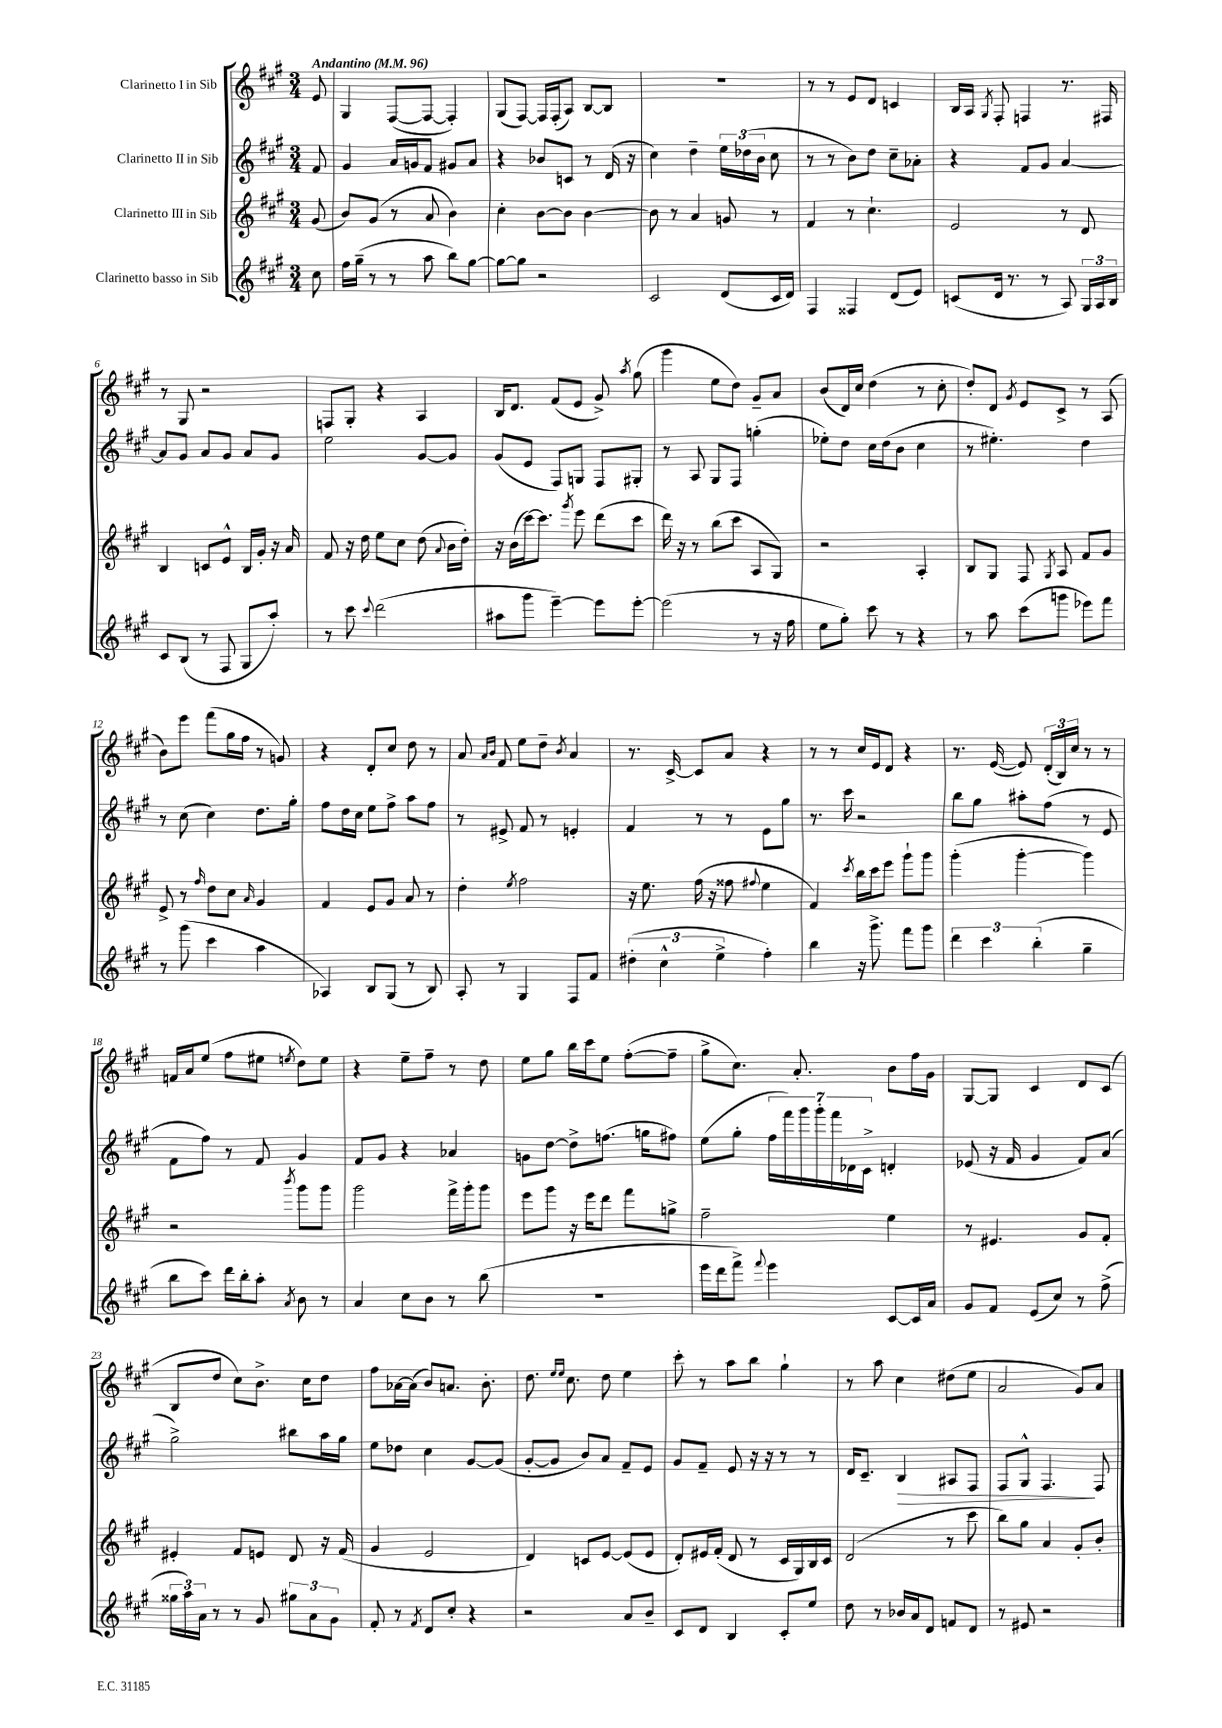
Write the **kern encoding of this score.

**kern	**kern	**kern	**kern
*staff4	*staff3	*staff2	*staff1
*clefG2	*clefG2	*clefG2	*clefG2
*k[f#c#g#]	*k[f#c#g#]	*k[f#c#g#]	*k[f#c#g#]
*M3/4	*M3/4	*M3/4	*M3/4
*MM96	*MM96	*MM96	*MM96
8cc#	(8g#	8f#	8e
=	=	=	=
16ff#	8b)	4g#	4G#
(16gg#~	.	.	.
8r	(8g#	.	.
8r	8r	16a	([8F#
.	.	16g	.
8aa	8a	8f#	8F#_
8bb)	4b)	8g#	4F#'])
[8gg#	.	8a	.
=	=	=	=
8gg#_	4cc#'	4r	(8G#
8gg#]	.	.	[8F#)
2r	[8b	8b-	16F#]
.	.	.	(16F#'
.	8b]	8c	8A)
.	[4b	8r	[8B
.	.	(16d	8B]
.	.	16r	.
=	=	=	=
2c#	8b]	4cc#)	2.r
.	8r	.	.
.	4a	4dd~	.
(8d	8g	24ee	.
.	.	(24dd-	.
.	.	24b	.
16c#	8r	8cc#	.
16d)	.	.	.
=	=	=	=
4F#	4f#	8r	8r
.	.	8r	8r
4F##	8r	8b)	8e
.	4.cc#`	8dd	8d
(8d	.	8cc#~	4c
8e)	.	8a-'	.
=	=	=	=
(8c	2e	4r	16B
.	.	.	16A
.	.	.	8qG#
16d	.	.	8F#'
8.r	.	.	.
.	.	8f#	4F
8r	.	8g#	.
8A)	8r	[4a	8.r
24G#	8d	.	.
24A	.	.	.
.	.	.	16F#
24B	.	.	.
=	=	=	=
8c#	4B	8a]	8r
(8B	.	8g#	8G#
8r	8c	8a	2r
8F#	8e^^	8g#	.
8G#	16B	8a	.
.	16g#'	.	.
8aa')	16r	8g#	.
.	16a	.	.
=	=	=	=
8r	8f#	2ee	8F
8ccc#	16r	.	8G#'
.	16dd	.	.
8qqccc#	.	.	.
(2ddd	8ee	.	4r
.	8cc#	.	.
.	(8dd	[8g#	4A
.	8qqa	.	.
.	16b	8g#]	.
.	16dd')	.	.
=	=	=	=
8aa#	16r	(8g#	16B
.	(16b	.	8.d
8ggg#	[16ccc#)	8e	.
.	8.ccc#]	.	.
[4eee~)	.	8F#)	(8f#
.	8qggg#	.	.
.	8eee	8G	8e
8eee]	(8ddd	8F#	8g#^)
.	.	.	8qaa
[8eee'	8ccc#	8G#'	(8gg#
=	=	=	=
(2eee]	16ddd)	8r	4ggg#
.	16r	.	.
.	8r	8A	.
.	(8bb	8G#	8ee
.	8ccc#	8F#	8dd)
8r	8A	(4gg'	8g#~
16r	8G#)	.	8a
16ff#	.	.	.
=	=	=	=
8ee	2r	8ee-')	(8b
8gg#')	.	8dd	16d)
.	.	.	16cc#
8ccc#	.	16cc#	(4dd
.	.	(16dd	.
8r	.	8b	.
4r	4A'	4cc#	8r
.	.	.	8cc#'
=	=	=	=
8r	8B	8r	8dd')
8aa	8G#	4.ee#')	8d
.	.	.	8qg#
(8ccc#	8F#	.	8e
.	8qG#	.	.
8ggg	8A	.	8c#^
8eee-)	8f#	4dd	8r
8fff#	8g#	.	(8A
=	=	=	=
8r	8e^	8r	8b)
(8ggg#	8r	(8cc#	8eee
.	16qqff#	.	.
4ccc#	8dd	4cc#)	(8fff#
.	8cc#	.	16gg#
.	.	.	16ff#
.	16qqa	.	.
4aa	4g#	8.dd	8r
.	.	.	8g)
.	.	16gg#'	.
=	=	=	=
4A-)	4f#	8ff#	4r
.	.	16dd	.
.	.	16cc#	.
8B	8e	8ee	8d'
(8G#	8g#	8ff#^	8cc#
8r	8a	8aa	8dd
8B)	8r	8ff#	8r
=	=	=	=
8A'	4dd'	8r	8a
.	.	.	16qqa
.	.	.	16qqb
8r	.	8e#^	8f#
.	8qee	.	.
4G#	2ff#	8f#	8ee
.	.	8r	8dd~
.	.	.	8qb
8F#	.	4e'	4a
8f#	.	.	.
=	=	=	=
(6dd#'	16r	4f#	8.r
.	8.ee	.	.
6cc#^^	.	.	.
.	.	.	[16c#^
.	(16ff#	8r	8c#]
.	16r	.	.
6ee^	.	.	.
.	8ff##	8r	8a
.	8qqff#	.	.
4ff#')	4ee	8e	4r
.	.	8gg#	.
=	=	=	=
4bb	4f#)	8.r	8r
.	.	.	8r
.	.	16ccc#	.
.	8qccc#	.	.
16r	16bb	2r	16cc#
8.ggg#^	16ccc#	.	16e
.	8eee	.	8d
8fff#	8ggg#`	.	4r
8ggg#	8ggg#	.	.
=	=	=	=
6ddd	(4ggg#'	8bb	8.r
.	.	8gg#	.
6ccc#	.	.	.
.	.	.	([16e
.	[4ggg#'	8aa#'	8e])
(6bb'	.	.	.
.	.	(8ff#	(24d'
.	.	.	24B)
.	.	.	24cc#
4gg#~	4ggg#])	8r	8r
.	.	8e	8r
=	=	=	=
8bb	2r	8f#	16f
.	.	.	16a
8ccc#)	.	8ff#)	(8ee
16ddd	.	8r	8ff#
16bb'	.	.	.
8aa'	.	8f#	8ee#
8qa	8qbbb	.	8qee
8b	8ggg#	4g#	8dd)
8r	8ggg#	.	8ee
=	=	=	=
4a	2ggg#	8f#	4r
.	.	8g#	.
8cc#	.	4r	8ee~
8b	.	.	8ff#~
8r	16fff#^	4a-	8r
.	16ggg#'	.	.
(8bb	8ggg#	.	8dd
=	=	=	=
2.r	8eee	8g	8ee
.	8ggg#	[8dd	8gg#
.	16r	8dd^]	16bb
.	16eee	.	16ccc#
.	8ddd	(8.ff	8ee
.	8fff#	.	([8ff#'
.	.	16gg	.
.	8gg^	8ff#)	8ff#~]
=	=	=	=
16eee	2ff#~	(8ee	8gg#^
16ddd	.	.	.
8fff#^)	.	8gg#'	8.cc#)
8qqfff#	.	.	.
4eee	.	28ff#	.
.	.	28fff#)	.
.	.	.	8.a'
.	.	28ggg#	.
.	.	28ggg#'	.
.	.	28fff#	.
.	.	28d-	.
.	.	28c#^	.
[8c#	4ee	4d'	8b
16c#]	.	.	16ff#
16a	.	.	16g#
=	=	=	=
8g#	8r	(8e-	[8G#
8f#	4.e#	16r	8G#]
.	.	16f#	.
(8e	.	4g#	4c#
8cc#)	.	.	.
8r	8g#	8f#)	8d
(8ff#^	8f#'	(8a	(8c#
=	=	=	=
24gg##	4e#'	2gg#^)	8B
24aa)	.	.	.
24a	.	.	.
8r	.	.	8dd
8r	8f#	.	8cc#)
8g#	8e	.	8.b^
12gg#	8d	8bb#	.
.	.	.	16cc#
12a	.	.	.
.	16r	16aa	8dd
12g#	.	.	.
.	(16f#	16gg#	.
=	=	=	=
8f#'	4g#	8ee	8ff#
8r	.	8dd-	[16a-
.	.	.	(16a-]
8qf#	.	.	.
8d	2e	4cc#	8b)
8cc#'	.	.	8.a
4r	.	[8g#	.
.	.	.	8.b'
.	.	(8g#]	.
=	=	=	=
2r	4d)	[8g#'	8.dd
.	.	8g#]	.
.	.	.	16qqee
.	.	.	16qqee
.	.	.	8.cc#
.	8c	8b)	.
.	[8e	8a	8dd
8a	(8e]	8f#~	4ee
8b~	8e	8e	.
=	=	=	=
8c#	8d')	8g#	8ccc#'
8d	16e#	8f#~	8r
.	(16f#'	.	.
4B	8d	8e	8aa
.	8r	16r	8bb
.	.	16r	.
8c#'	16c#	8r	4gg#`
.	16G#)	.	.
8ee	16B	8r	.
.	16c#	.	.
=	=	=	=
8dd	(2d	16d	8r
.	.	8.c#~	.
8r	.	.	8aa
16b-	.	4B	4cc#
16a	.	.	.
8d	.	.	.
8f	8r	8A#	(8dd#
8d	8ccc#	8F#	8ee
=	=	=	=
8r	8bb)	8F#	2a
8e#	8gg#	8G#^^	.
2r	4a	4.F#	.
.	8g#'	.	8g#)
.	8b'	8F#	8a
==	==	==	==
*-	*-	*-	*-
